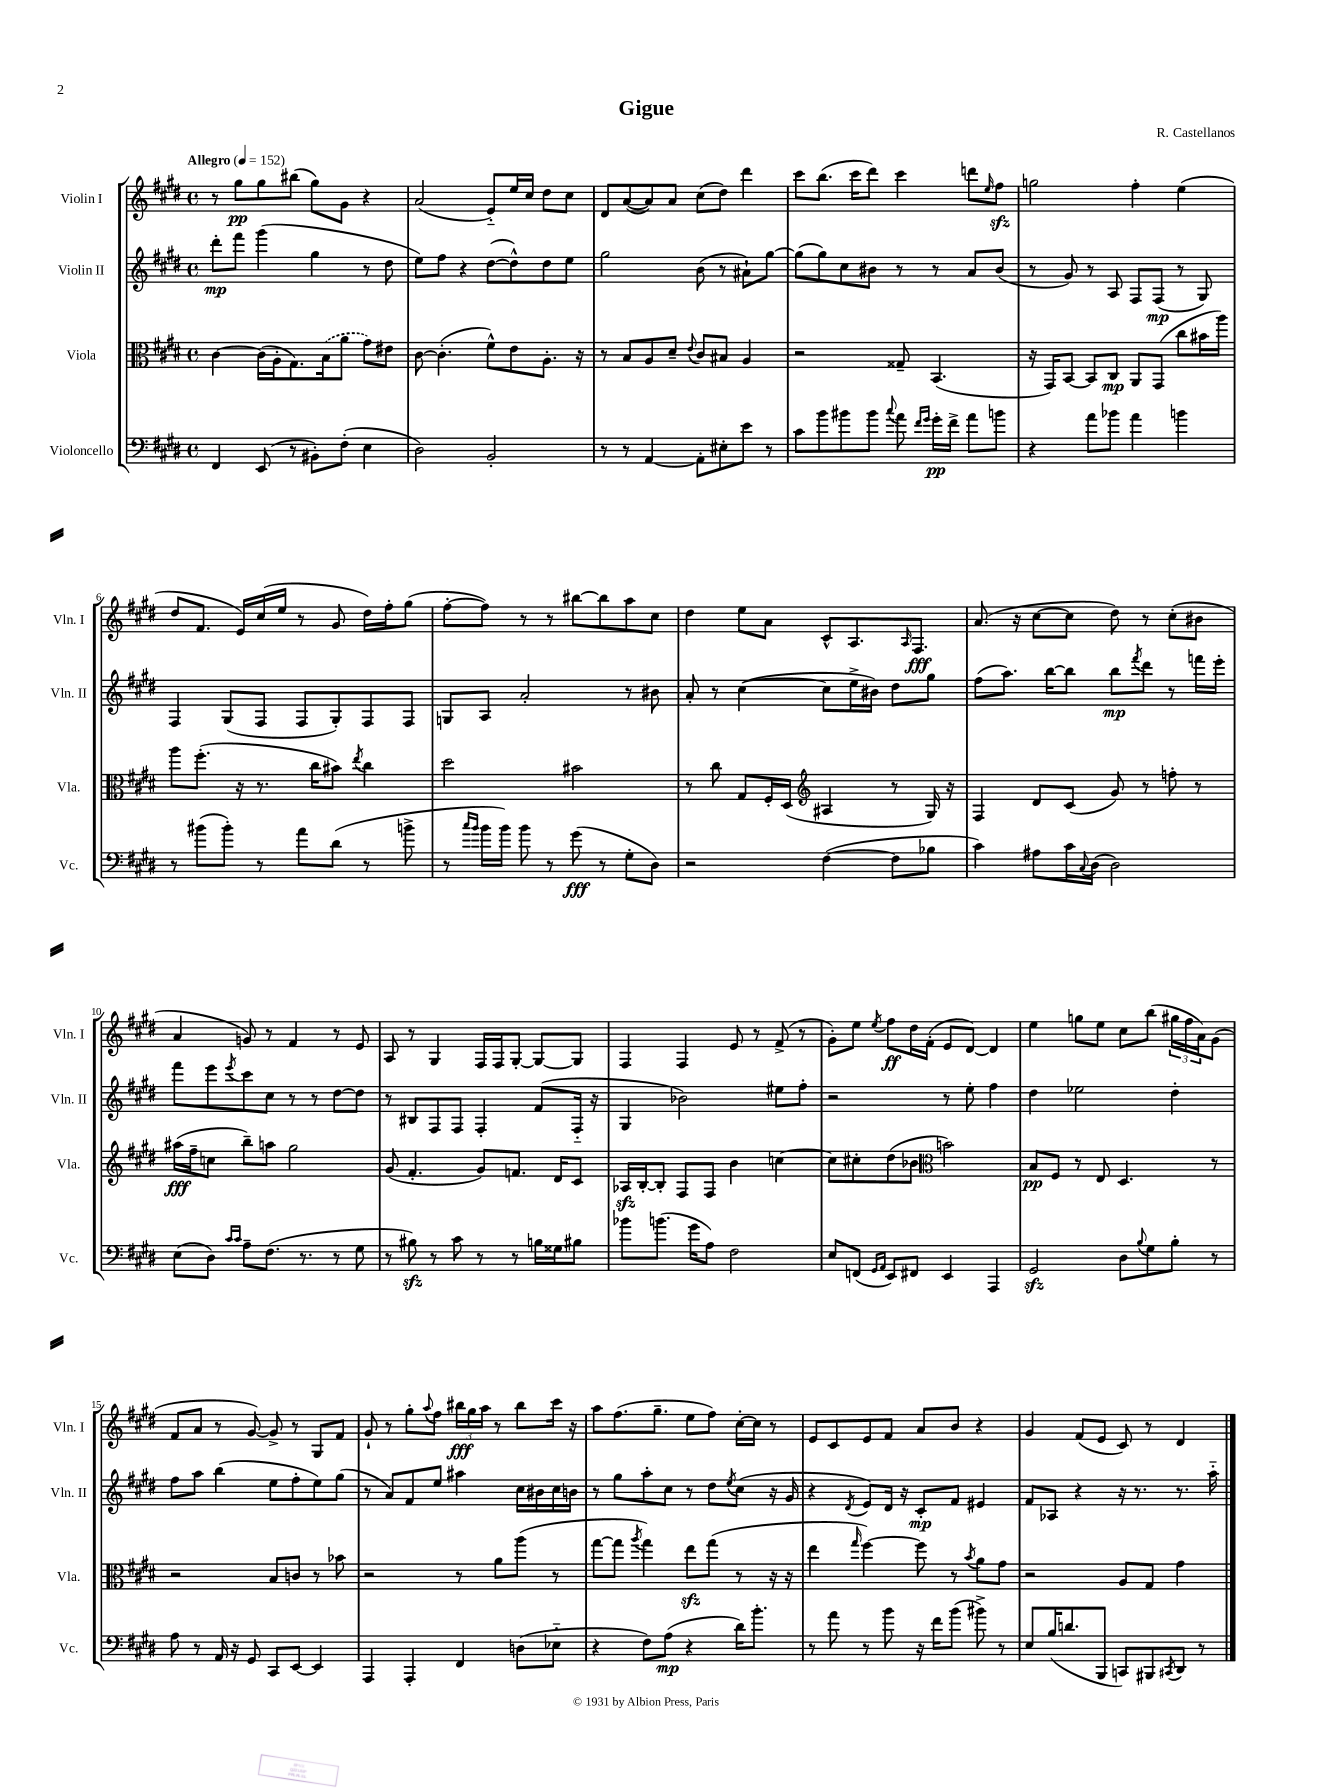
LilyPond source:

\header { title = "Gigue" composer = "R. Castellanos" }
<<
\new StaffGroup <<
\new Staff = "s0" \with { instrumentName = "Violin I" shortInstrumentName = "Vln. I" } {
    \clef treble \key e \major \defaultTimeSignature \time 4/4 \tempo "Allegro" 4 = 152
    r8 gis''8\pp gis''8 bis''8( gis''8) gis'8 r4 |
    a'2( e'8-_) e''16 cis''16 dis''8 cis''8 |
    dis'8 a'8~( a'8) a'8 cis''8( dis''8) dis'''4 |
    cis'''8 b''8.( cis'''16 dis'''8) cis'''4 d'''8 \grace { e''16 } fis''8\sfz |
    g''2 fis''4-. e''4( |
    dis''8 fis'8. e'16) cis''16( e''16 r8 gis'8 dis''16) fis''16-. gis''8( |
    fis''8~-. fis''8) r8 r8 bis''8~ bis''8 a''8 cis''8 |
    dis''4 e''8 a'8 cis'8-^ a8. \grace { a16 } fis8.\fff |
    a'8.( r16 cis''8~ cis''8 dis''8) r8 cis''8-.( bis'8 |
    a'4 g'8) r8 fis'4 r8 e'8 |
    a8 r8 gis4 fis16 fis16 gis8~-. gis8~ gis8 |
    fis4 fis4 e'8 r8 fis'8->( r8 |
    gis'8-.) e''8 \acciaccatura { e''8 } fis''8\ff dis''16 fis'16-.( e'8 dis'8~) dis'4 |
    e''4 g''8 e''8 cis''8 b''8( \tuplet 3/2 { gis''16 fis''16 a'16) } gis'8( |
    fis'8 a'8 r8 gis'8~) gis'8-> r8 gis8 fis'8 |
    gis'8-! r8 gis''8-. \appoggiatura { a''8 } fis''8 \tuplet 3/2 { bis''16\fff gis''16 a''16 } r8 bis''8 cis'''16 r16 |
    a''8 fis''8.( gis''8.-- e''8 fis''8) cis''16~-. cis''16 r8 |
    e'8 cis'8 e'8 fis'8 a'8 b'8 r4 |
    gis'4 fis'8( e'8 cis'8) r8 dis'4 \bar "|." |
}
\new Staff = "s1" \with { instrumentName = "Violin II" shortInstrumentName = "Vln. II" } {
    \clef treble \key e \major \defaultTimeSignature \time 4/4
    dis'''8-.\mp fis'''8 gis'''4( gis''4 r8 dis''8 |
    e''8) fis''8 r4 dis''8~( dis''8-^) dis''8 e''8 |
    gis''2 b'8( r8 ais'8-!) gis''8~ |
    gis''8( gis''8) cis''8 bis'8 r8 r8 a'8 bis'8( |
    r8 gis'8) r8 a8 fis8 fis8\mp( r8 gis8) |
    fis4 gis8( fis8 fis8 gis8-.) fis8 fis8 |
    g8 a8 a'2-. r8 bis'8 |
    a'8-. r8 cis''4~( cis''8 e''16-> bis'16) dis''8 gis''8 |
    fis''8( a''8.) b''16~ b''8 b''8\mp \acciaccatura { fis'''8 } dis'''8 r8 f'''16 e'''16-. |
    fis'''8 e'''8 \acciaccatura { e'''8 } cis'''8 cis''8 r8 r8 dis''8~ dis''8 |
    r8 bis8 fis8 fis8 fis4-. fis'8( fis16-_ r16 |
    gis4 bes'2) eis''8 fis''8-. |
    r2 r8 e''8-. fis''4 |
    dis''4 ees''2 dis''4-. |
    fis''8 a''8 b''4( e''8 fis''8-. e''8) gis''8( |
    r8 a'8) fis'8 e''8 ais''4 cis''16 bis'16 cis''16 b'16 |
    r8 gis''8 a''8-. cis''8 r8 dis''8 \acciaccatura { e''8 } cis''8( r16 gis'16 |
    r4 \acciaccatura { dis'8 } e'8) dis'16 r16 cis'8-.\mp fis'8 eis'4 |
    fis'8 aes8 r4 r16 r8. r8. a''16-_ \bar "|." |
}
\new Staff = "s2" \with { instrumentName = "Viola" shortInstrumentName = "Vla." } {
    \clef alto \key e \major \defaultTimeSignature \time 4/4
    cis'4~ cis'16( a16-. gis8.) \once \slurDashed b16( a'8 gis'8) eis'8 |
    cis'8~ cis'4.-.( fis'8-^) e'8 a8.-. r16 |
    r8 b8 a8 dis'8-- \appoggiatura { e'8 } cis'8 bis8 a4 |
    r2 gisis8-- b,4.( |
    r16 gis,16) b,8~ b,8 cis8\mp a,8 gis,8( cis''8 bis'16 a''16) |
    a''8 fis''8.-.( r16 r8. cis''16 bis'8) \acciaccatura { e''8 } cis''4 |
    dis''2 bis'2 |
    r8 cis''8 gis8 fis16-. dis16( \clef treble ais4 r8 gis16) r16 |
    fis4 dis'8 cis'8( gis'8) r8 f''8-. r8 |
    ais''16\fff( fis''16-- c''8 b''8--) a''8 gis''2 |
    gis'8( fis'4.-. gis'8) f'8. dis'16 cis'8 |
    aes16\sfz b16~-. b8-. fis8 fis8 b'4 c''4~ |
    c''8 cis''8-. dis''8( bes'8 \clef alto b'2) |
    b8\pp fis8 r8 e8 dis4. r8 |
    r2 b8 c'8 r8 bes'8 |
    r2 r8 a'8 a''8( r8 |
    gis''8~ gis''8 \acciaccatura { a''8 } gis''4) e''8\sfz gis''8( r8 r16 r16 |
    e''4 \grace { gis''16 } fis''4~) fis''8 r8 \acciaccatura { b'8 } a'8 gis'8 |
    r2 a8 gis8 gis'4 \bar "|." |
}
\new Staff = "s3" \with { instrumentName = "Violoncello" shortInstrumentName = "Vc." } {
    \clef bass \key e \major \defaultTimeSignature \time 4/4
    fis,4 e,8( r8 bis,8-.) fis8-.( e4 |
    dis2) b,2-. |
    r8 r8 a,4~ a,8-. eis8-. e'8 r8 |
    cis'8 b'8 bis'8 bis'8 \appoggiatura { cis''8 } a'8 \grace { fis'16 gis'16 } gis'16-.\pp fis'16-> a'8 b'8 |
    r4 a'8 bes'8 a'4 b'4 |
    r8 bis'8( bis'8-.) r8 a'8 dis'8( r8 b'8-> |
    r8 \grace { cis''16 b'16 } b'16 b'16) b'8 r8 gis'8\fff( r8 gis8-. dis8) |
    r2 fis4~( fis8 bes8 |
    cis'4) ais8 cis'16 \appoggiatura { cis8 } dis16( dis2) |
    e8( dis8) \grace { cis'16 cis'16 } a8-- fis8.( r8. r8 gis8 |
    r8 bis8\sfz) r8 cis'8 r8 r8 b16 gisis16 bis8 |
    bes'8 b'8.( gis'16 a8) fis2 |
    e8 f,8( \grace { gis,16 a,16 } e,8) fis,8 e,4 a,,4 |
    gis,2\sfz dis8 \appoggiatura { b8 } gis8 b8-. r8 |
    a8 r8 a,16 r16 gis,8 cis,8 e,8~ e,4 |
    a,,4 a,,4-. fis,4 d8( ees8-_ |
    r4 fis8) a8\mp( r4 dis'16) b'8.-. |
    r8 a'8 r8 b'8 r16 fis'16 b'8( bis'8->) r8 |
    e8 b16( d'8. b,,8 c,8) bis,,8 \acciaccatura { cis,8 } dis,8 r8 \bar "|." |
}
>>
>>
